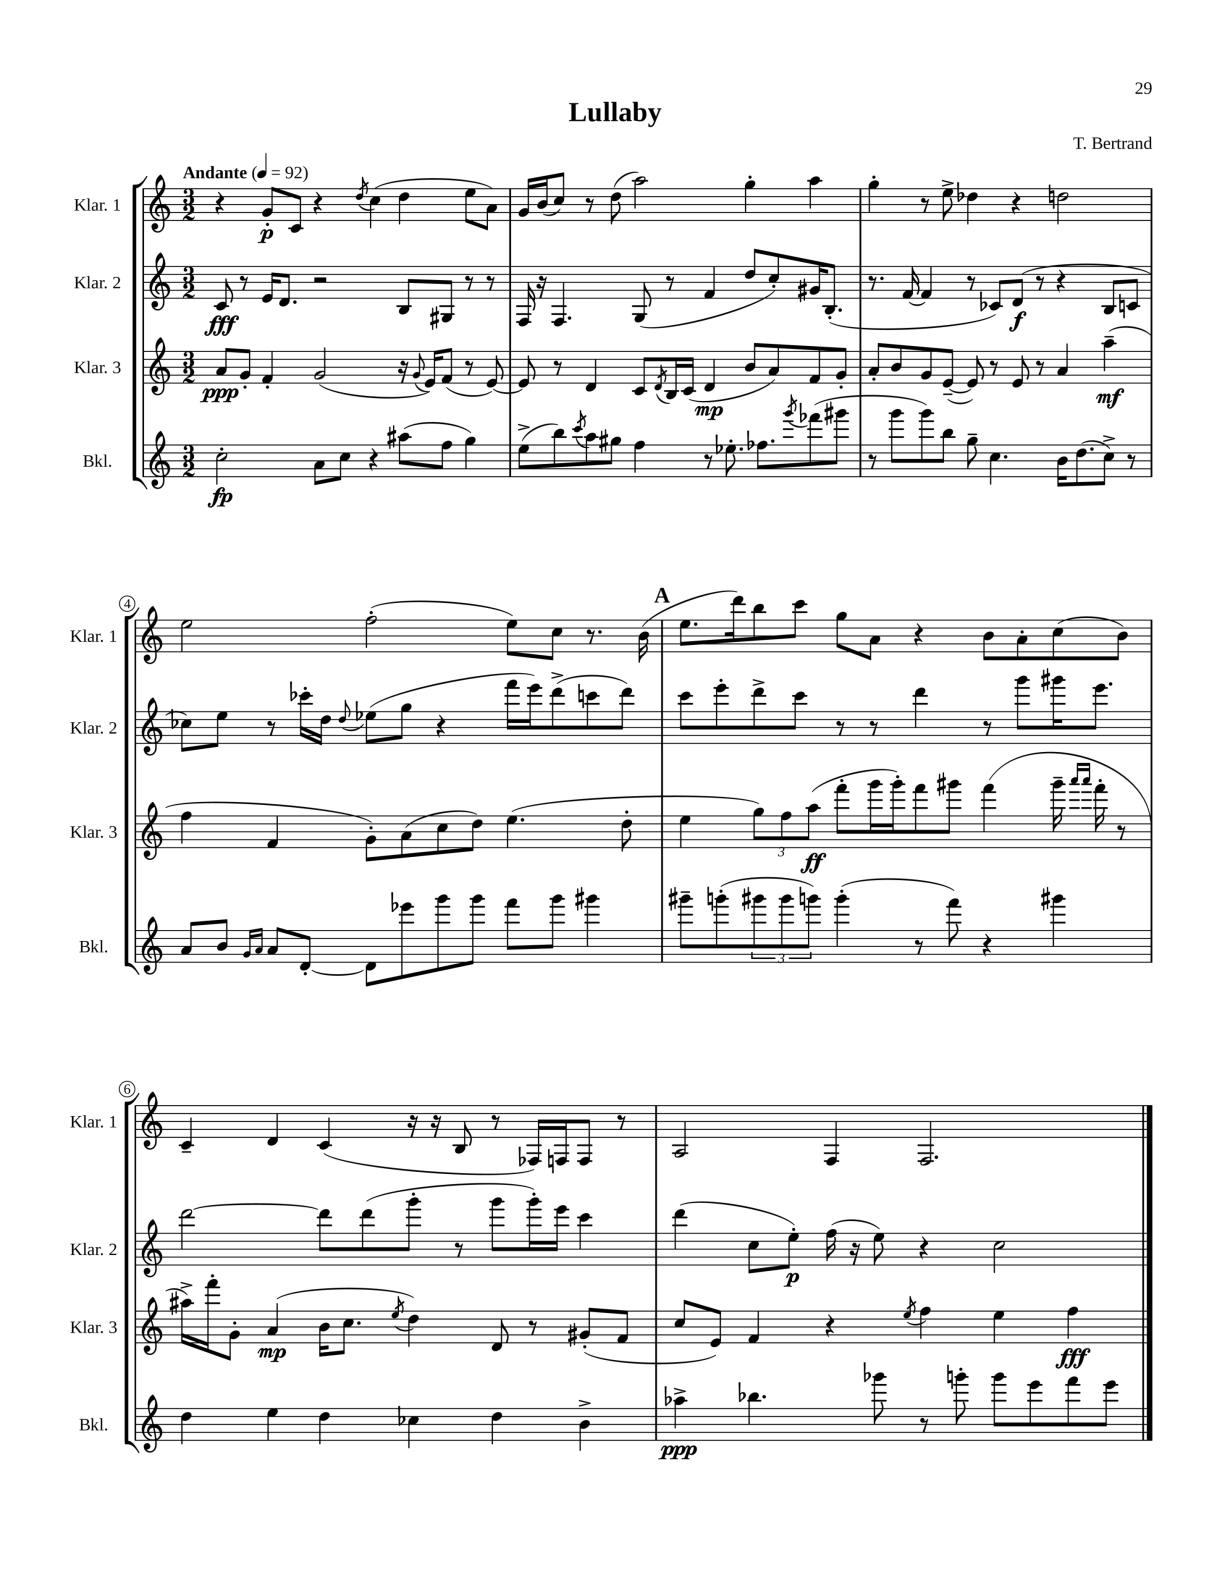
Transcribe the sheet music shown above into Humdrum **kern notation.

**kern	**dynam	**kern	**dynam	**kern	**dynam	**kern	**dynam
*part4	*part4	*part3	*part3	*part2	*part2	*part1	*part1
*staff4	*staff4	*staff3	*staff3	*staff2	*staff2	*staff1	*staff1
*I"Bkl.	*	*I"Klar. 3	*	*I"Klar. 2	*	*I"Klar. 1	*
*I'Bkl.	*	*I'Klar. 3	*	*I'Klar. 2	*	*I'Klar. 1	*
*clefG2	*	*clefG2	*	*clefG2	*	*clefG2	*
*k[]	*	*k[]	*	*k[]	*	*k[]	*
*M3/2	*	*M3/2	*	*M3/2	*	*M3/2	*
*MM92	*	*MM92	*	*MM92	*	*MM92	*
=1	=1	=1	=1	=1	=1	=1	=1
!	!	!	!	!	!	!LO:TX:a:B:t=Andante	!
2cc'\	fp	8a/L	ppp	8c/	fff	4r	.
.	.	8g'/J	.	8r	.	.	.
.	.	4f'/	.	16e/KL	.	8g'/L	p
.	.	.	.	8.d/J	.	.	.
.	.	.	.	.	.	8c/J	.
8a\L	.	(2g/	.	2r	.	4r	.
8cc\J	.	.	.	.	.	.	.
.	.	.	.	.	.	8qdd/	.
4r	.	.	.	.	.	(4cc\	.
(8aa#X\L	.	16r	.	8B/L	.	4dd\	.
.	.	8qqg/	.	.	.	.	.
.	.	16e/KL)	.	.	.	.	.
8ff\J	.	(8f/J	.	8G#X/J	.	.	.
4gg\)	.	8r	.	8r	.	8ee\L	.
.	.	[8e/)	.	8r	.	8a\J)	.
=2	=2	=2	=2	=2	=2	=2	=2
(8ee^\L	.	8e/]	.	16F/	.	16g/LL	.
.	.	.	.	16r	.	(16b/J	.
8bb\)	.	8r	.	4.F/	.	8cc/J)	.
8qccc/	.	.	.	.	.	.	.
8aa\	.	4d/	.	.	.	8r	.
8gg#X\J	.	.	.	.	.	(8dd\	.
4ff\	.	8c/L	.	(8G/	.	2aa\)	.
.	.	8qd/	.	.	.	.	.
.	.	16B/L	.	8r	.	.	.
.	.	(16c/JJ	.	.	.	.	.
8r	.	4d/	mp	4f/	.	.	.
8.ee-X'\	.	.	.	.	.	.	.
.	.	8b/L	.	8dd/L	.	4gg'\	.
8.ff-X\L	.	.	.	.	.	.	.
.	.	8a/)	.	8cc'/)	.	.	.
8qggg/	.	.	.	.	.	.	.
(8fff-X\	.	8f/	.	16g#X/K	.	4aa\	.
.	.	.	.	(8.B'/J	.	.	.
8ggg#X\J	.	8g'/J	.	.	.	.	.
=3	=3	=3	=3	=3	=3	=3	=3
8r	.	8a'/L	.	8.r	.	4gg'\	.
8ggg\L	.	8b/	.	.	.	.	.
.	.	.	.	[16f/	.	.	.
8ggg\)	.	8g/	.	4f/]	.	8r	.
8bb\J	.	([8e~/J	.	.	.	8ee^\	.
8gg~\	.	8e/])	.	8r	.	4dd-X\	.
4.cc\	.	8r	.	8c-X/L)	.	.	.
.	.	8e/	.	(8d/J	f	4r	.
.	.	8r	.	8r	.	.	.
16b\KL	.	4a/	.	4r	.	2ddn\	.
(8.dd\	.	.	.	.	.	.	.
8cc^\J)	.	(4aa~\	mf	8B/L	.	.	.
8r	.	.	.	8cn/J	.	.	.
!!LO:LB:g=z
=4	=4	=4	=4	=4	=4	=4	=4
8a/L	.	4ff\	.	8cc-X\L)	.	2ee\	.
8b/J	.	.	.	8ee\J	.	.	.
16qqg/LL	.	.	.	.	.	.	.
16qqa/JJ	.	.	.	.	.	.	.
8a/L	.	4f/	.	8r	.	.	.
[8d'/J	.	.	.	16ccc-X'\LL	.	.	.
.	.	.	.	16dd\JJ	.	.	.
.	.	.	.	8qqdd/	.	.	.
8d\L]	.	8g'\L)	.	(8ee-X\L	.	(2ff'\	.
8eee-X\	.	(8a\	.	8gg\J	.	.	.
8ggg\	.	8cc\	.	4r	.	.	.
8ggg\J	.	8dd\J)	.	.	.	.	.
8fff\L	.	(4.ee\	.	16fff\LL	.	8ee\L)	.
.	.	.	.	16eee\J)	.	.	.
8ggg\J	.	.	.	(8ddd^\	.	8cc\J	.
4ggg#X\	.	.	.	8cccn\	.	8.r	.
.	.	8dd'\	.	8ddd\J)	.	.	.
.	.	.	.	.	.	(16b\	.
!!LO:REH:place=s1:t=A
=5	=5	=5	=5	=5	=5	=5	=5
8ggg#X~\L	.	4ee\	.	8ccc\L	.	8.ee\L	.
(8gggn'\	.	.	.	8eee'\	.	.	.
.	.	.	.	.	.	16ddd\k)	.
12ggg#X\	.	12gg\L)	.	8ddd^\	.	8bb\	.
12ggg#\	.	12ff\	.	.	.	.	.
.	.	.	.	8ccc\J	.	8ccc\J	.
12gggn\J)	.	(12aa\J	ff	.	.	.	.
(4ggg'\	.	8fff'\L	.	8r	.	8gg\L	.
.	.	16ggg\L	.	8r	.	8a\J	.
.	.	16ggg'\J)	.	.	.	.	.
8r	.	8fff\	.	4ddd\	.	4r	.
8fff\)	.	8ggg#X\J	.	.	.	.	.
4r	.	(4fff\	.	8r	.	8b\L	.
.	.	.	.	8ggg\L	.	8a'\	.
4ggg#X\	.	16ggg#~\	.	16ggg#X\K	.	(8cc\	.
.	.	16qqaaa/LL	.	.	.	.	.
.	.	16qqaaa/JJ	.	.	.	.	.
.	.	16fff'\	.	8.eee\J	.	.	.
.	.	8r	.	.	.	8b\J)	.
!!LO:LB:g=z
=6	=6	=6	=6	=6	=6	=6	=6
4dd\	.	16aa#X^\LL)	.	[2ddd\	.	4c~/	.
.	.	16fff'\J	.	.	.	.	.
.	.	8g'\J	.	.	.	.	.
4ee\	.	(4a/	mp	.	.	4d/	.
4dd\	.	16b\KL	.	8ddd\L]	.	(4c/	.
.	.	8.cc\J	.	.	.	.	.
.	.	.	.	(8ddd\	.	.	.
.	.	8qee/	.	.	.	.	.
4cc-X\	.	4dd\)	.	8ggg'\J	.	16r	.
.	.	.	.	.	.	16r	.
.	.	.	.	8r	.	8B/	.
4dd\	.	8d/	.	8ggg\L	.	8r	.
.	.	8r	.	16ggg'\L)	.	16F-X/LL)	.
.	.	.	.	16eee\JJ	.	16Fn/J	.
4b^\	.	(8g#X'/L	.	4ccc\	.	8F/J	.
.	.	8f/J	.	.	.	8r	.
=7	=7	=7	=7	=7	=7	=7	=7
4aa-X^\	ppp	8cc/L	.	(4ddd\	.	2A/	.
.	.	8e/J)	.	.	.	.	.
4.bb-X\	.	4f/	.	8cc\L	.	.	.
.	.	.	.	8ee'\J)	p	.	.
.	.	4r	.	(16ff\	.	4F/	.
.	.	.	.	16r	.	.	.
8ggg-X\	.	.	.	8ee\)	.	.	.
.	.	8qee/	.	.	.	.	.
8r	.	4ff\	.	4r	.	2.F/	.
8gggn'\	.	.	.	.	.	.	.
8ggg\L	.	4ee\	.	2cc\	.	.	.
8eee\	.	.	.	.	.	.	.
8fff\	.	4ff\	fff	.	.	.	.
8eee\J	.	.	.	.	.	.	.
==	==	==	==	==	==	==	==
*-	*-	*-	*-	*-	*-	*-	*-
